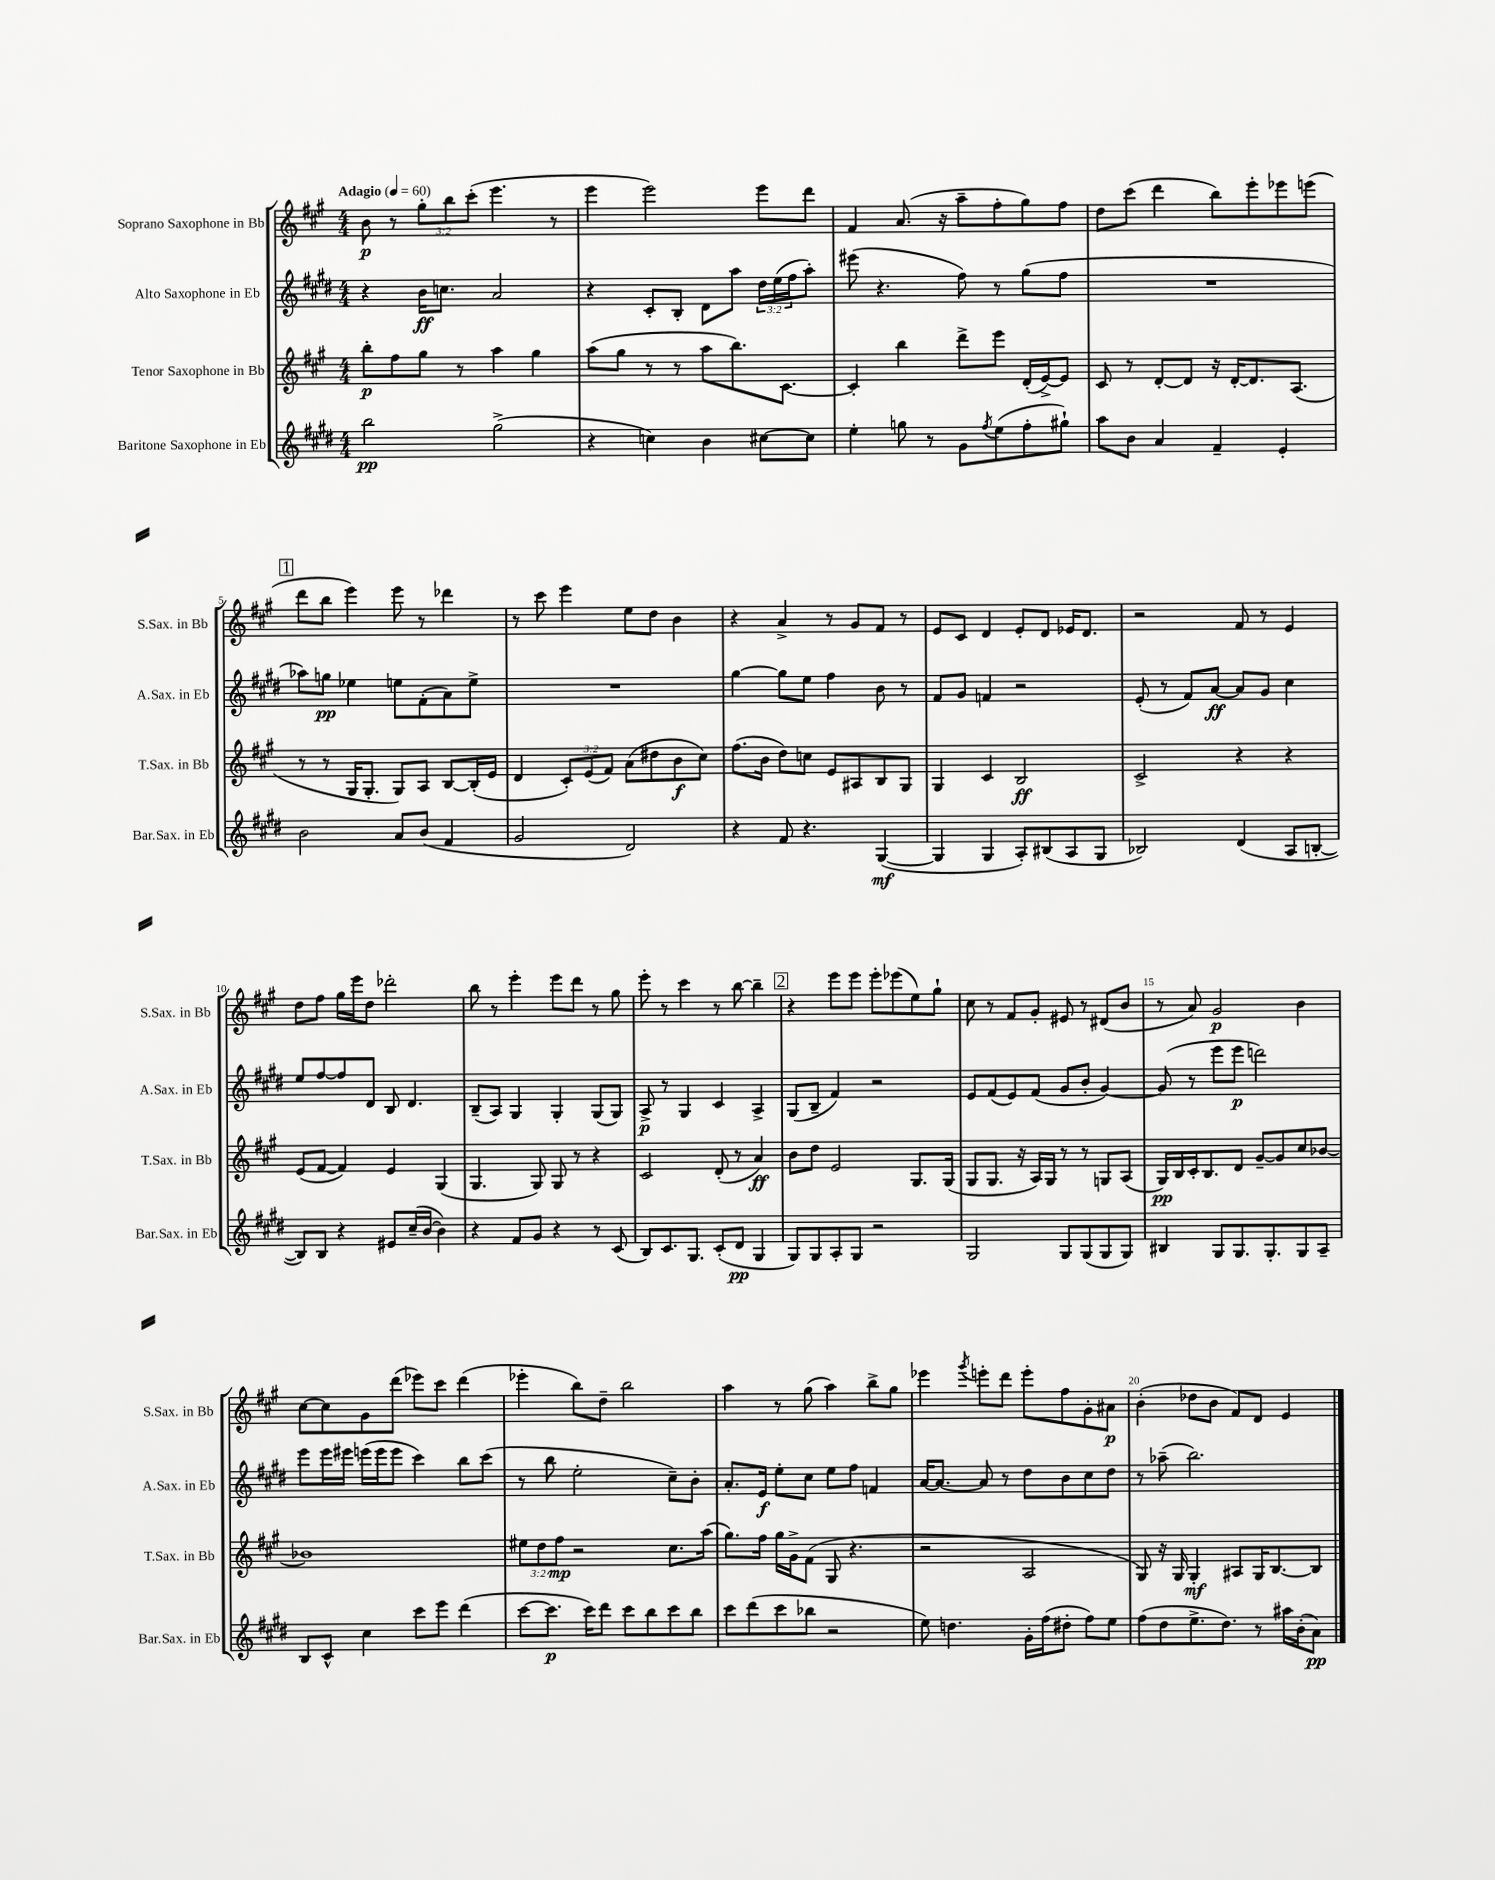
<<
\new StaffGroup <<
\new Staff = "s0" \with { instrumentName = "Soprano Saxophone in Bb" shortInstrumentName = "S.Sax. in Bb" } {
    \clef treble \key a \major \numericTimeSignature \time 4/4 \override Staff.TupletNumber.text = #tuplet-number::calc-fraction-text \tempo "Adagio" 4 = 60
    b'8\p r8 \tuplet 3/2 { gis''8-. b''8 cis'''8-.( } e'''4. r8 |
    e'''4 e'''2) e'''8 d'''8 |
    fis'4 a'8.( r16 a''8-- fis''8-. gis''8) fis''8 |
    d''8 cis'''8( d'''4 b''8) e'''8-. ees'''8 e'''8( |
    \mark \markup { \box "1" } d'''8 b''8 e'''4) e'''8 r8 des'''4 |
    r8 cis'''8 e'''4 e''8 d''8 b'4 |
    r4 a'4-> r8 gis'8 fis'8 r8 |
    e'8 cis'8 d'4 e'8-. d'8 ees'16 d'8. |
    r2 fis'8 r8 e'4 |
    d''8 fis''8 gis''16 e'''16 d''8 des'''2-. |
    b''8 r8 e'''4-. e'''8 d'''8 r8 gis''8 |
    e'''8-. r8 cis'''4 r8 b''8~ b''4-- |
    \mark \markup { \box "2" } r4 e'''8 e'''8 e'''8-. ees'''8( e''8) gis''8-! |
    cis''8 r8 fis'8 gis'8-. eis'8 r8 dis'8( b'8 |
    r8 a'8) gis'2\p b'4 |
    cis''8~ cis''8 gis'8 d'''8( ees'''8) cis'''8 d'''4( |
    ees'''4-. b''8) d''8-- b''2 |
    a''4 r8 gis''8( a''4) b''8-> gis''8 |
    ees'''4 \acciaccatura { gis'''8 } e'''8-. d'''8 e'''8-. fis''8 gis'8-. ais'8\p |
    b'4-.( des''8 b'8 fis'8) d'8 e'4 \bar "|." |
}
\new Staff = "s1" \with { instrumentName = "Alto Saxophone in Eb" shortInstrumentName = "A.Sax. in Eb" } {
    \clef treble \key e \major \numericTimeSignature \time 4/4 \override Staff.TupletNumber.text = #tuplet-number::calc-fraction-text
    r4 b'16\ff c''8. a'2 |
    r4 cis'8-. b8-. dis'8 a''8 \tuplet 3/2 { dis''16 e''16( fis''16 } a''8-.) |
    eis'''8( r4. fis''8) r8 gis''8( fis''8 |
    R1 |
    \mark \markup { \box "1" } aes''8) g''8\pp ees''4 e''8 fis'8-.( a'8) e''8-> |
    R1 |
    gis''4~ gis''8 e''8 fis''4 b'8 r8 |
    fis'8 gis'8 f'4 r2 |
    e'8-.( r8 fis'8) a'8~\ff a'8 gis'8 cis''4 |
    e''8 fis''8~ fis''8 dis'8 b8 dis'4. |
    b8--( a8) gis4 gis4-. gis8( gis8) |
    a8->\p r8 gis4 cis'4 a4-> |
    \mark \markup { \box "2" } gis8( b8-- fis'4) r2 |
    e'8 fis'8( e'8) fis'8( gis'8 b'8-. gis'4~) |
    gis'8( r8 e'''8 e'''8\p d'''2) |
    e'''8 e'''16 eis'''16 e'''16( e'''16 e'''8 cis'''4) b''8 cis'''8( |
    r8 b''8 e''2-. cis''8--) b'8-. |
    a'8.-. e'16\f e''8-. cis''8 e''8 fis''8 f'4 |
    a'16~ a'8.~ a'8 r8 dis''8 b'8 cis''8 dis''8 |
    r8 aes''8--( b''2.) \bar "|." |
}
\new Staff = "s2" \with { instrumentName = "Tenor Saxophone in Bb" shortInstrumentName = "T.Sax. in Bb" } {
    \clef treble \key a \major \numericTimeSignature \time 4/4 \override Staff.TupletNumber.text = #tuplet-number::calc-fraction-text
    b''8-.\p fis''8 gis''8 r8 a''4 gis''4 |
    a''8( gis''8 r8 r8 a''8 b''8.) cis'8.~ |
    cis'4-. b''4 d'''8-> e'''8 d'16-.( e'16~->) e'8 |
    cis'8 r8 d'8~-. d'8 r16 d'16~-. d'8. a8.( |
    \mark \markup { \box "1" } r8 r8 gis16 gis8.-. gis8) a8 b8~ b16-.( e'16 |
    d'4 \tuplet 3/2 { cis'8-.) e'8( fis'8) } a'8( dis''8 b'8\f cis''8) |
    fis''8.( b'16 d''8) c''8 e'8 ais8 b8 gis8 |
    gis4 cis'4 b2\ff |
    cis'2-> r4 r4 |
    e'8( fis'8~ fis'4) e'4 gis4( |
    gis4. gis8) gis8 r8 r4 |
    cis'2 d'8-.( r8 a'4\ff) |
    \mark \markup { \box "2" } b'8 d''8 e'2 gis8. gis16( |
    gis8 gis8. r16 a16) gis16 r8 r8 g8 a8( |
    gis16\pp) b16 cis'16-. b8. d'8 gis'8~-- gis'8 cis''8 bes'8~ |
    bes'1 |
    \tuplet 3/2 { eis''8 d''8 fis''8\mp } r2 cis''8. a''16( |
    gis''8.) fis''16 gis''16 gis'16-> fis'8( gis8 r4. |
    r2 a2 |
    gis8) r16 gis16 gis4-.\mf ais8 gis16 b8.~ b8 \bar "|." |
}
\new Staff = "s3" \with { instrumentName = "Baritone Saxophone in Eb" shortInstrumentName = "Bar.Sax. in Eb" } {
    \clef treble \key e \major \numericTimeSignature \time 4/4
    b''2\pp gis''2->( |
    r4 c''4) b'4 cis''8~ cis''8 |
    e''4-. g''8 r8 gis'8 \acciaccatura { fis''8 } e''8( fis''8-. gis''8-!) |
    a''8 b'8 a'4 fis'4-- e'4-. |
    \mark \markup { \box "1" } b'2 a'8 b'8( fis'4 |
    gis'2 dis'2) |
    r4 fis'8 r4. gis4~\mf( |
    gis4 gis4 a8-.) bis8( a8 gis8 |
    bes2) dis'4( a8 b8~-. |
    b8) b8 r4 eis'8 cis''16--( b'16~ b'4) |
    r4 fis'8 gis'8 r4 r8 cis'8( |
    b8) cis'8. gis8. cis'8-.( dis'8\pp gis4 |
    \mark \markup { \box "2" } gis8) gis8 a8-. gis8 r2 |
    gis2 gis8 gis8( gis8 gis8) |
    bis4 gis8 gis8. gis8.-. gis8 a8-- |
    b8 cis'8-^ cis''4 cis'''8 e'''8 dis'''4( |
    cis'''8~ cis'''8.\p cis'''16) dis'''8 cis'''8 b''8 cis'''8 b''8 |
    cis'''8 dis'''8( cis'''8 bes''8 r2 |
    e''8) d''4. gis'16-. fis''16( dis''8-. fis''8) e''8 |
    fis''8( dis''8 e''8.-> dis''8.) r8 ais''16 b'16-.( a'8\pp) \bar "|." |
}
>>
>>
\layout { \context { \Score \override BarNumber.break-visibility = ##(#f #t #t) barNumberVisibility = #(every-nth-bar-number-visible 5) } }
